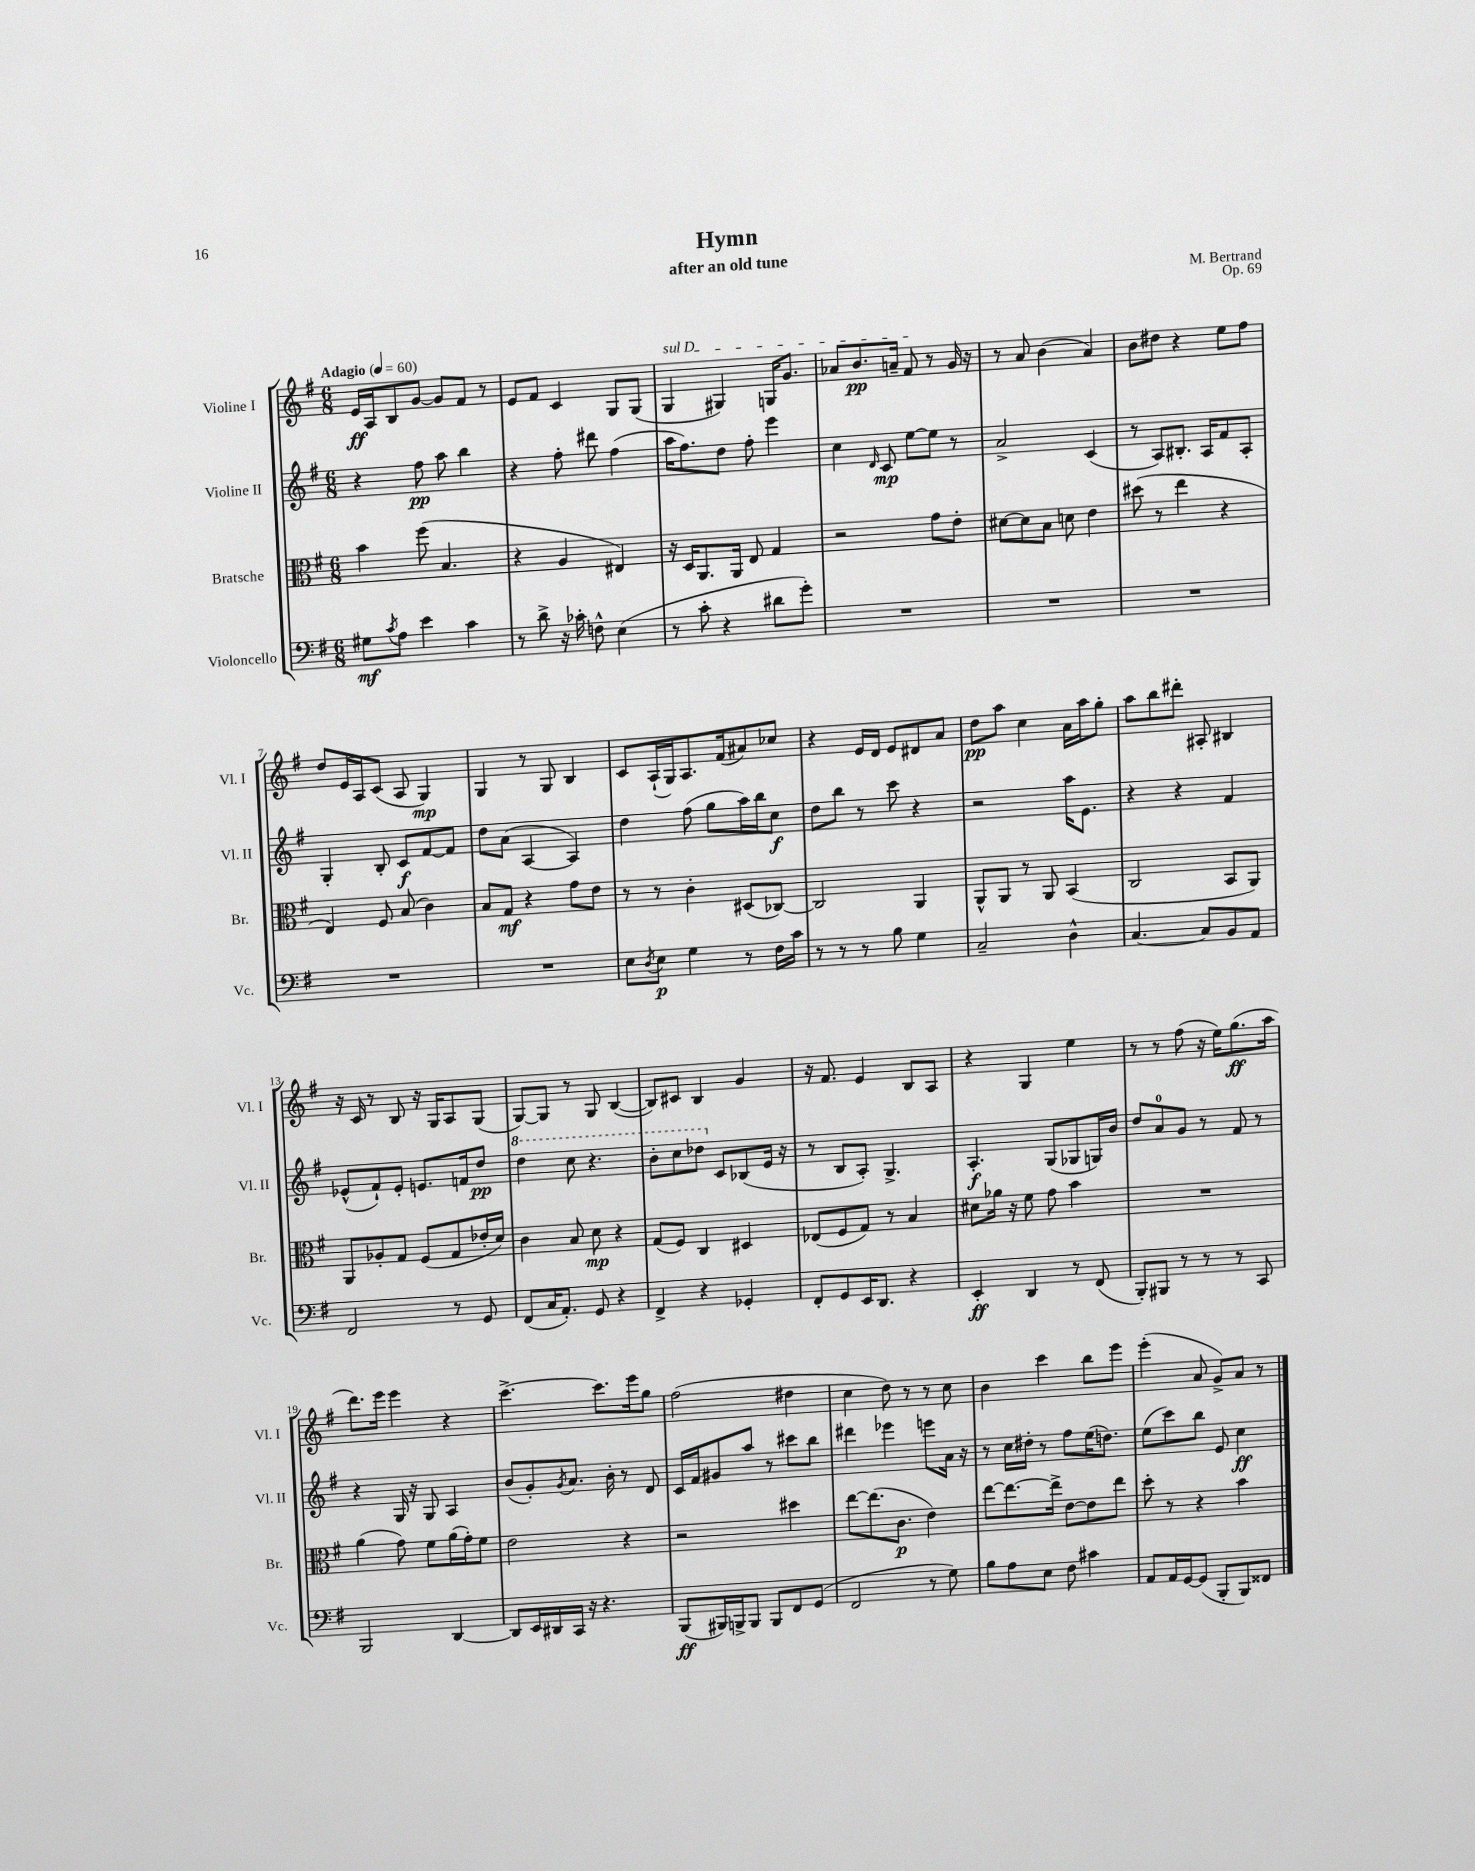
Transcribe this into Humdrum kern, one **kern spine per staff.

**kern	**kern	**kern	**kern
*staff4	*staff3	*staff2	*staff1
*clefF4	*clefC3	*clefG2	*clefG2
*k[f#]	*k[f#]	*k[f#]	*k[f#]
*M6/8	*M6/8	*M6/8	*M6/8
*MM60	*MM60	*MM60	*MM60
8G#	4b	4r	16e
.	.	.	16A
8qc	.	.	.
8A	.	.	8B
4e	(8ff#	8ff#	[8g
.	4.B	8aa	8g]
4c	.	4bb	8f#
.	.	.	8r
=	=	=	=
8r	4r	4r	8e
8d^	.	.	8f#
16r	4A	8ff#'	4c
16c-'	.	.	.
8F^^	.	8ddd#	.
(4E	4E#)	(4ff#	8G
.	.	.	(8G
=	=	=	=
8r	16r	16aa	4G
.	16D	8.ff#)	.
8c'	8.AA	.	.
4r	.	8dd	4G#)
.	16AA	.	.
.	8E	8ff#'	.
8d#	4G	4eee	16G
.	.	.	8.g
8g')	.	.	.
=	=	=	=
2.r	2r	4cc	8a-
.	.	.	8.b
.	.	16qqd	.
.	.	8c	.
.	.	.	16a~
.	.	[8ee	8f#
.	8g	8ee]	8r
.	8e'	8r	16g
.	.	.	16r
=	=	=	=
2.r	[8d#	2a^	8r
.	8d#]	.	8a
.	8B	.	(4b
.	8d	.	.
.	4e	(4c	4a)
=	=	=	=
2.r	(8dd#	8r	8b
.	8r	8A)	8dd#
.	4ee	8.B#'	4r
.	.	16A	.
.	4r	8f#	8ee
.	.	8A'	8ff#
=	=	=	=
2.r	4E)	4G'	8dd
.	.	.	16e
.	.	.	16A
.	8F#	8B'	(8c
.	(8B	8c	8A
.	4c)	[8f#	4G)
.	.	8f#]	.
=	=	=	=
2.r	8B	8dd	4G
.	8G	(8a	.
.	4r	[4A	8r
.	.	.	8G
.	8g	4A])	4B
.	8e	.	.
=	=	=	=
8E	8r	4dd	8c
8qD	.	.	.
8E	8r	.	(16A`
.	.	.	16G)
4G	4c'	(8ff#	8.A
.	.	8gg	.
.	.	.	(16f#
8r	(8D#	16aa)	8a#)
.	.	16bb	.
16F#	[8C-)	8cc	8cc-
16c	.	.	.
=	=	=	=
8r	2C-]	8dd	4r
8r	.	8bb	.
8r	.	8r	16e
.	.	.	16d
8B	.	8ccc	8e
4G	4AA	4r	8d#
.	.	.	8a
=	=	=	=
2C~	8AA^^	2r	8dd
.	8AA	.	8aa
.	8r	.	4cc
.	8AA	.	.
4D^^	(4BB	16aa	16a
.	.	8.e	16aa
.	.	.	8gg'
=	=	=	=
[4.C	2C	4r	8aa
.	.	.	8bb
.	.	4r	8ddd#'
8C]	.	.	8A#'
8BB	8BB	4f#	4B#
8AA	8AA)	.	.
=	=	=	=
2FF#	8AA	(8e-^^	16r
.	.	.	16c
.	8A-'	8f#`)	8r
.	8G	8e-'	8B
.	(8F#	8.e	16r
.	.	.	16G
8r	8G	.	8A
.	.	16f	.
8GG	16e-'	8dd	(8G
.	16d)	.	.
=	=	=	=
(8FF#	4c	4ddd	[8G)
16C	.	.	8G]
8.AA')	.	.	.
.	8B	8ccc	8r
8GG	8d	4.r	8G
4r	4r	.	([4B
=	=	=	=
4FF#^	(8G	8bb'	8B])
.	8F#)	8ccc	8c#
4r	4C	8ddd-	4B
.	.	8c	.
4GG-'	4D#	(8B-	4g
.	.	16e	.
.	.	16r	.
=	=	=	=
8FF#'	(8E-	8r	16r
.	.	.	8.f#
8GG	8F#	8B	.
16EE	8G)	8A')	4e
8.DD	.	.	.
.	8r	4.G^	.
4r	4B	.	8B
.	.	.	8A
=	=	=	=
4EE'	8d#	4.A'	4r
.	16a-	.	.
.	16r	.	.
4DD	8f#	.	4G
.	8g	(8G	.
8r	4b	8G-	4ee
(8FF#	.	16G)	.
.	.	16b	.
=	=	=	=
8BBB')	2.r	8dd	8r
8BBB#	.	8a	8r
8r	.	8g	(8ff#
8r	.	8r	16r
.	.	.	16ee)
8r	.	8f#	(8.gg
8CC	.	8r	.
.	.	.	16aa
=	=	=	=
2BBB	(4a	4r	8.ddd)
.	.	.	16eee
.	8g)	16G	4eee
.	.	16r	.
.	8f#	8G	.
[4DD	(16a	4A	4r
.	16g')	.	.
.	8f#	.	.
=	=	=	=
8DD]	2e	(8b	[4.ccc^
16EE	.	8g')	.
16DD#	.	.	.
.	.	8qg	.
16CC	.	8.a	.
16r	.	.	.
4.r	.	.	8.ccc]
.	.	16b'	.
.	4r	8r	.
.	.	.	16eee
.	.	8d	8gg
=	=	=	=
(8BBB	2r	16c	(2ff#
.	.	16f#	.
16BBB#)	.	8g#	.
16BBB^	.	.	.
8BBB	.	8aa	.
8BBB	.	8r	.
8FF#	4dd#	8ccc#	4dd#
(8GG	.	8bb	.
=	=	=	=
2FF#	[8ee	4ddd#	4cc
.	(8.ee]	.	.
.	.	4eee-	8dd)
.	8.c	.	.
.	.	.	8r
8r	4e)	8eee	8r
8G)	.	16a	8cc
.	.	16r	.
=	=	=	=
8B	[8ee	8r	4b
8A	8.ee_	16cc	.
.	.	16dd#'	.
8E	.	8r	4ccc
.	16ee^]	.	.
8F#	[8e	8ff#	.
4c#	8e]	(16ee	8bb
.	.	8.dd)	.
.	8ee	.	8eee
=	=	=	=
8AA	8dd'	(8ee	(4eee'
16AA	8r	8ccc)	.
[16GG	.	.	.
(8GG]	4r	8bb	8a
8BBB'	.	8e	8g^)
8BBB)	4b	4cc	8a
8FF##	.	.	8r
==	==	==	==
*-	*-	*-	*-
